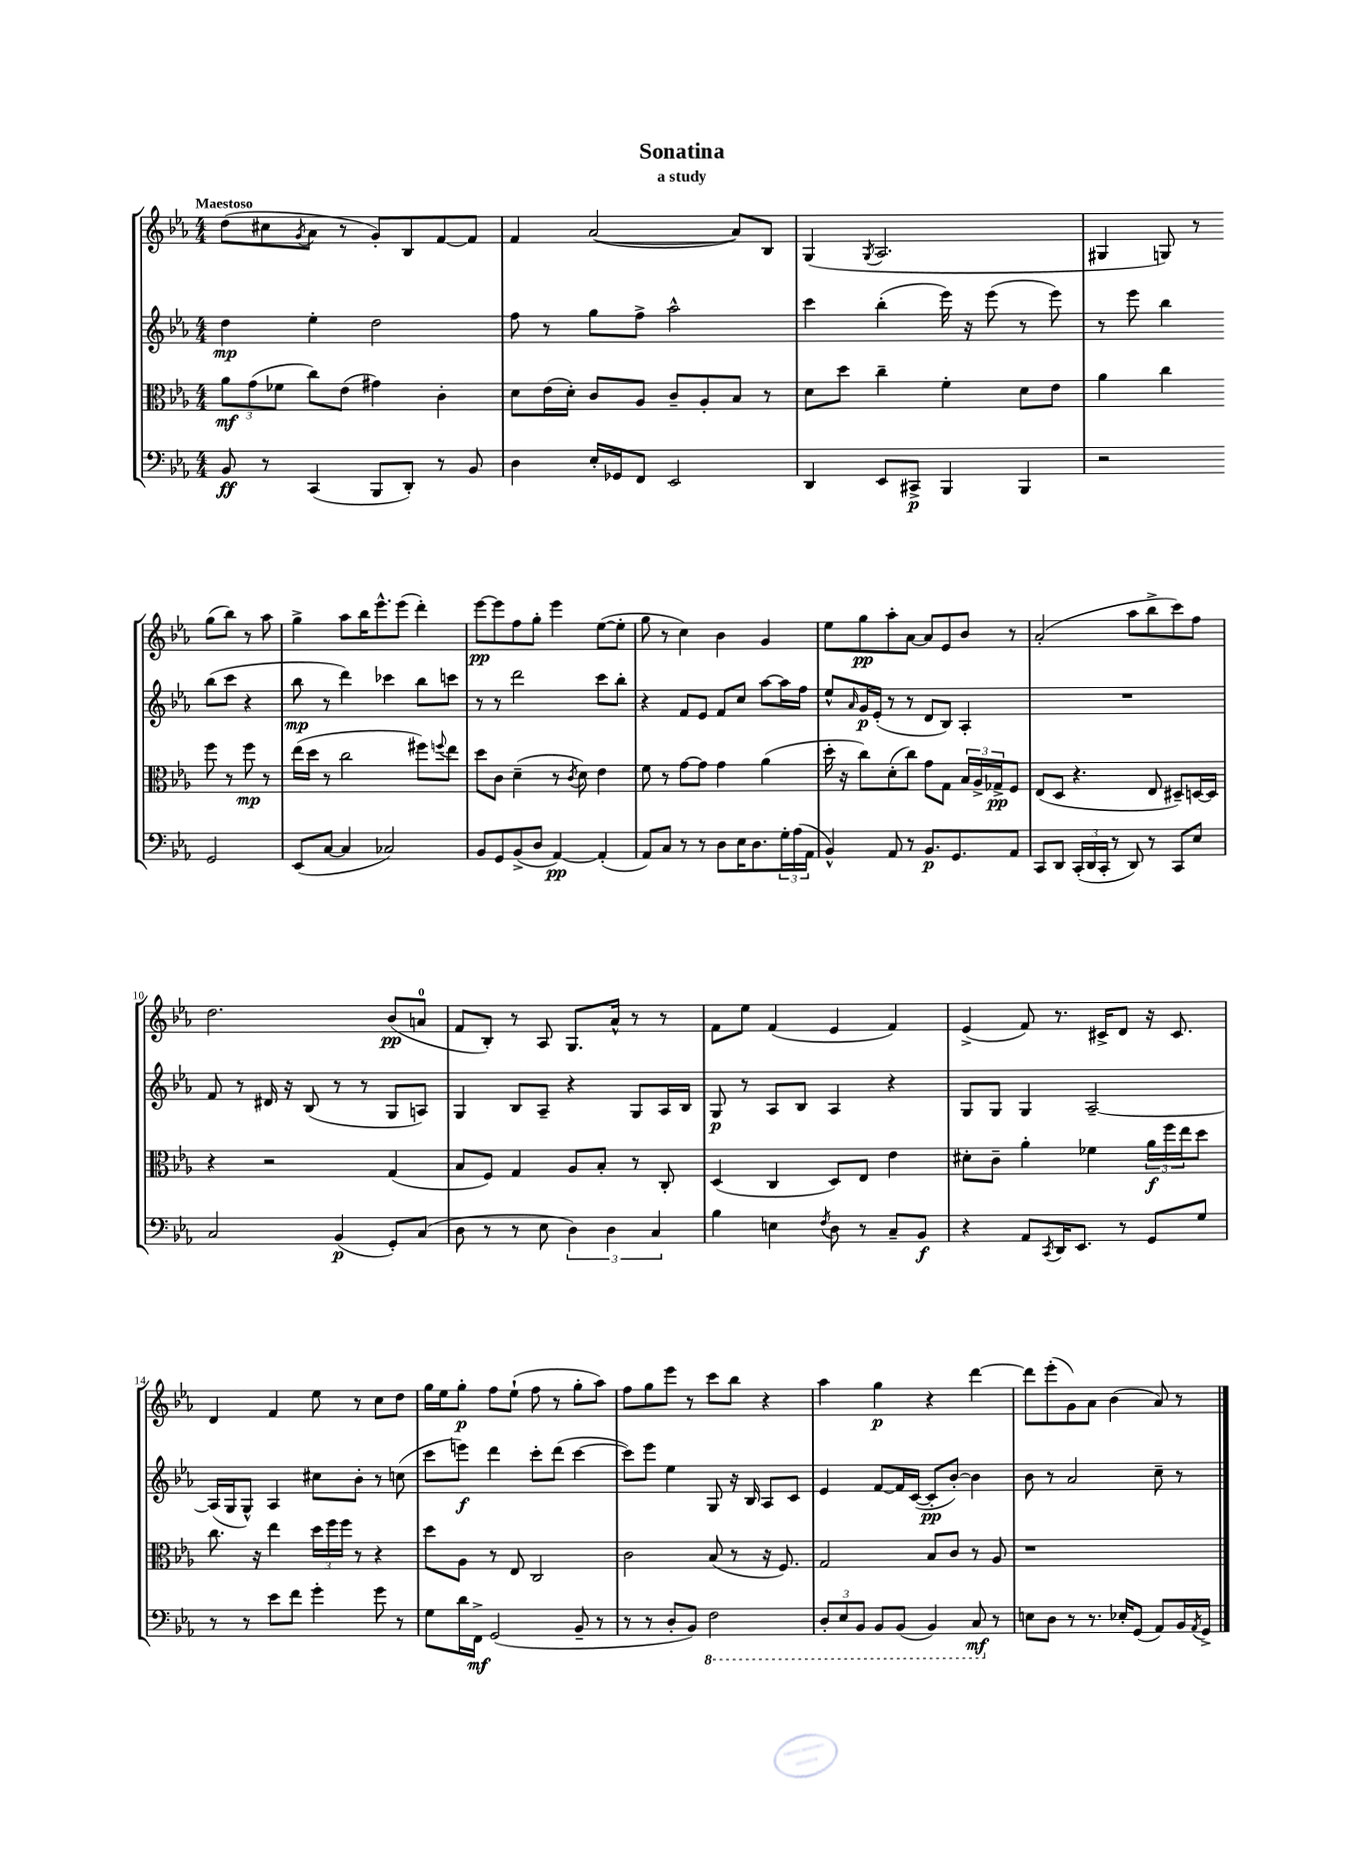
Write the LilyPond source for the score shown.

\header { title = "Sonatina" subtitle = "a study" }
<<
\new StaffGroup <<
\new Staff = "s0" {
    \clef treble \key ees \major \numericTimeSignature \time 4/4 \tempo "Maestoso"
    d''8( cis''8 \acciaccatura { g'8 } aes'8 r8 g'8-.) bes8 f'8~ f'8 |
    f'4 aes'2~( aes'8) bes8 |
    g4( \acciaccatura { g8 } aes2. |
    gis4 g8) r8 g''8( bes''8) r8 aes''8 |
    g''4-> aes''8 bes''16 ees'''8.-^ ees'''8( d'''4-.) |
    ees'''8~\pp ees'''8 f''8 g''8-. ees'''4 ees''8~( ees''8-. |
    g''8 r8 c''4) bes'4 g'4 |
    ees''8 g''8\pp aes''8-. aes'8~ aes'8 ees'8 bes'8 r8 |
    aes'2-.( aes''8 bes''8-> c'''8) f''8 |
    d''2. bes'8\pp( a'8-0 |
    f'8 bes8-.) r8 aes8 g8. aes'16-^ r8 r8 |
    f'8 ees''8 f'4( ees'4 f'4) |
    ees'4->( f'8) r8. cis'16-> d'8 r16 cis'8. |
    d'4 f'4 ees''8 r8 c''8 d''8 |
    g''16 ees''16 g''8-.\p f''8 ees''8-!( f''8 r8 g''8-. aes''8) |
    f''8 g''8 ees'''8 r8 c'''8 bes''8 r4 |
    aes''4 g''4\p r4 d'''4~ |
    d'''8 ees'''8-.( g'8) aes'8 bes'4( aes'8) r8 \bar "|." |
}
\new Staff = "s1" {
    \clef treble \key ees \major \numericTimeSignature \time 4/4
    d''4\mp ees''4-. d''2 |
    f''8 r8 g''8 f''8-> aes''2-^ |
    c'''4 bes''4-.( ees'''16) r16 ees'''8( r8 ees'''8) |
    r8 ees'''8 bes''4 bes''8( c'''8 r4 |
    bes''8\mp r8 d'''4) ces'''4 bes''8 c'''8 |
    r8 r8 d'''2 c'''8 bes''8-. |
    r4 f'8 ees'8 f'8 c''8 aes''8~ aes''16 f''16 |
    ees''8-^ \grace { aes'16 } g'16\p ees'16-.( r8 r8 d'8 bes8) aes4-. |
    R1 |
    f'8 r8 dis'16 r16 bes8( r8 r8 g8 a8) |
    g4 bes8 aes8-- r4 g8 aes16 bes16 |
    g8\p r8 aes8 bes8 aes4 r4 |
    g8 g8 g4 aes2~-- |
    aes16( g16 g8-^) aes4 cis''8 bes'8-. r8 c''8( |
    c'''8 e'''8\f) d'''4 c'''8-. d'''8( c'''4~ |
    c'''8) ees'''8 ees''4 g8 r16 bes16 aes8 c'8 |
    ees'4 f'8~ f'16 c'16~( c'8-.\pp bes'8~-.) bes'4 |
    bes'8 r8 aes'2 c''8-- r8 \bar "|." |
}
\new Staff = "s2" {
    \clef alto \key ees \major \numericTimeSignature \time 4/4
    \tuplet 3/2 { aes'8\mf g'8( fes'8 } c''8) ees'8( gis'4) c'4-. |
    d'8 ees'16( d'16-.) c'8 aes8 c'8-- aes8-. bes8 r8 |
    d'8 d''8 c''4-- f'4-. d'8 ees'8 |
    aes'4 c''4 f''8 r8 f''8\mp r8 |
    ees''16( d''16 r8 c''2 fis''8) \appoggiatura { f''8 } ees''8 |
    d''8 c'8 d'4--( r8 \acciaccatura { c'8 } d'8) ees'4 |
    f'8 r8 g'8~ g'8 g'4 aes'4( |
    d''16-. r16 c''8) d'8-.( c''8) g'8 g8 \tuplet 3/2 { bes16 aes16-> ges16->\pp } f8 |
    ees8( d8 r4. ees8 dis8--) d16~ d16 |
    r4 r2 g4( |
    bes8 f8) g4 aes8 bes8-. r8 c8-. |
    d4( c4 d8) ees8 ees'4 |
    dis'8-. c'8-- aes'4-. fes'4 \tuplet 3/2 { aes'16\f f''16 ees''16 } d''8 |
    c''8. r16 ees''4 \tuplet 3/2 { d''16 f''16 f''16 } r8 r4 |
    d''8 aes8 r8 ees8 c2 |
    c'2 bes8( r8 r16 f8.) |
    g2 bes8 c'8 r8 aes8 |
    r1 \bar "|." |
}
\new Staff = "s3" {
    \clef bass \key ees \major \numericTimeSignature \time 4/4
    bes,8\ff r8 c,4( bes,,8 d,8-.) r8 bes,8 |
    d4 ees16-. ges,16 f,8 ees,2 |
    d,4 ees,8 cis,8->\p bes,,4 bes,,4 |
    r2 g,2 |
    ees,8( c8~ c4 ces2) |
    bes,8 g,8 bes,8->( d8 aes,4~\pp) aes,4-.( |
    aes,8) c8 r8 r8 d8 ees16 d8. \tuplet 3/2 { g16-. aes16( aes,16 } |
    bes,4-^) aes,8 r8 bes,8.\p g,8. aes,8 |
    c,8 d,8 \tuplet 3/2 { c,16-.( d,16 c,16-. } r8 d,8) r8 c,8 ees8 |
    c2 bes,4\p( g,8-.) c8( |
    d8 r8 r8 ees8 \tuplet 3/2 { d4) d4 c4 } |
    bes4 e4 \acciaccatura { f8 } d8 r8 c8-- bes,8\f |
    r4 aes,8 \acciaccatura { c,8 } d,16 ees,8. r8 g,8 g8 |
    r8 r8 ees'8 f'8 g'4-. g'8 r8 |
    g8 d'16 f,16->\mf g,2( bes,8-- r8 |
    r8 r8 d8-. bes,8) \ottava #-1 f,2 |
    \tuplet 3/2 { d,8-. ees,8 bes,,8 } bes,,8 bes,,8( bes,,4) c,8\mf \ottava #0 r8 |
    e8 d8 r8 r8. ees16-. g,8( aes,8) bes,16 \acciaccatura { aes,8 } g,16-> \bar "|." |
}
>>
>>
